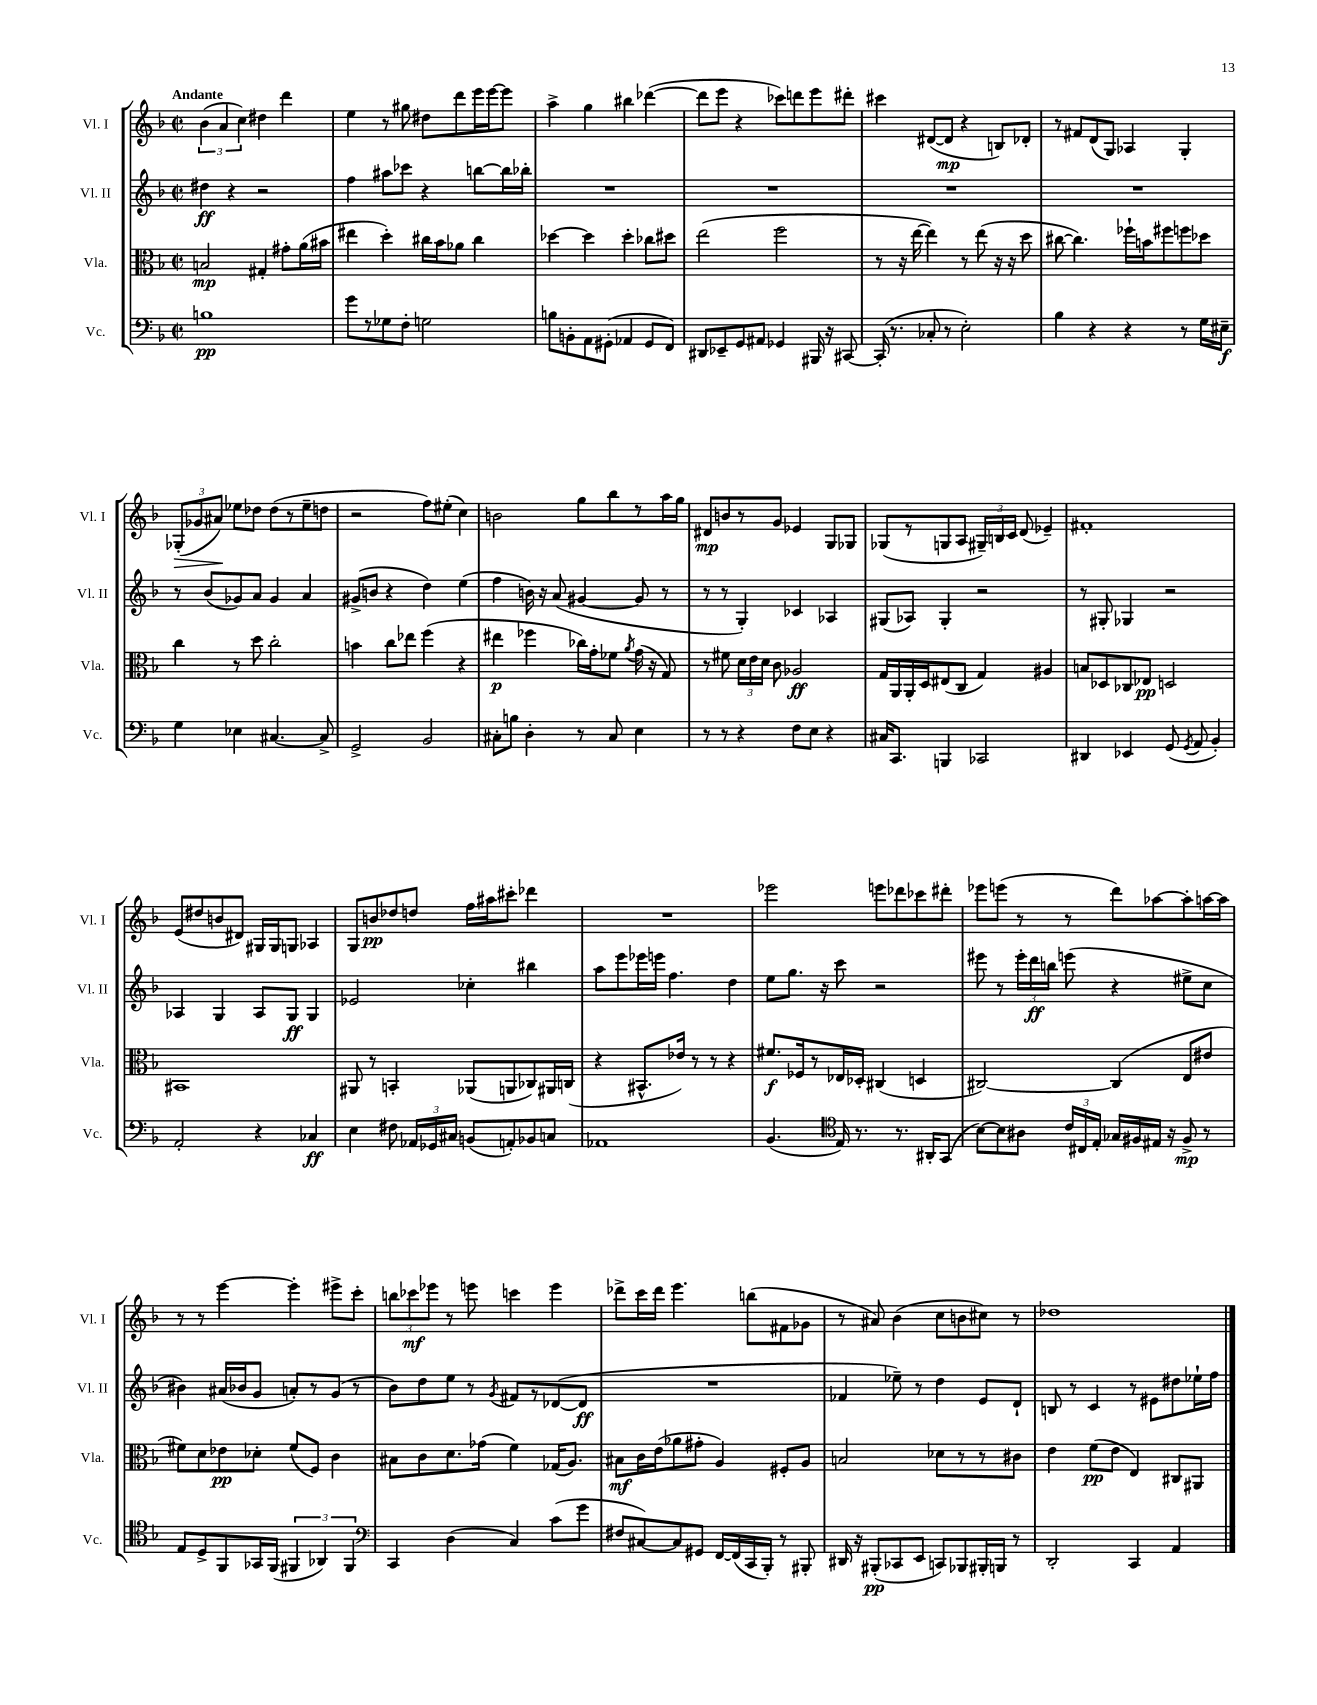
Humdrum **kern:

**kern	**kern	**kern	**kern
*staff4	*staff3	*staff2	*staff1
*clefF4	*clefC3	*clefG2	*clefG2
*k[b-]	*k[b-]	*k[b-]	*k[b-]
*M2/2	*M2/2	*M2/2	*M2/2
*met(c|)	*met(c|)	*met(c|)	*met(c|)
1B	2B	4dd#	(6b-
.	.	.	6a
.	.	4r	.
.	.	.	6cc)
.	4G#'	2r	4dd#
.	8g#'	.	4ddd
.	(16a	.	.
.	16b#	.	.
=	=	=	=
8g	4ee#	4ff	4ee
8r	.	.	.
8G-	4dd')	8aa#	8r
8F'	.	8ccc-	8gg#
2G	16cc#	4r	8dd#
.	16b-	.	.
.	8a-	.	8ddd
.	4cc#	[8bb	16eee
.	.	.	[16eee
.	.	16bb]	8eee]
.	.	16bb-'	.
=	=	=	=
8B	[4dd-	1r	4aa^
8BB'	.	.	.
8AA	4dd-]	.	4gg
(8GG#'	.	.	.
4AA-	4dd-'	.	4bb#
8GG#	8cc-	.	([4ddd-
8FF)	8dd#	.	.
=	=	=	=
8DD#	(2ee	1r	8ddd-]
8EE-~	.	.	8eee
8GG	.	.	4r
8AA#	.	.	.
4GG-	2ff	.	8ccc-)
.	.	.	8ddd
16BBB#	.	.	8eee
16r	.	.	.
[8CC#	.	.	8ddd#'
=	=	=	=
(16CC#']	8r	1r	4ccc#
8.r	.	.	.
.	16r	.	.
.	[16ee	.	.
8C-'	4ee])	.	([8d#
8r	.	.	8d#]
2E')	8r	.	4r
.	(8ee	.	.
.	16r	.	8B)
.	16r	.	.
.	8dd	.	8d-'
=	=	=	=
4B-	[8cc#	1r	8r
.	4.cc#])	.	8f#
4r	.	.	(8d
.	.	.	8G)
4r	16ff-`	.	4A-
.	16b	.	.
.	8ff#	.	.
8r	8ff	.	4G'
16G	8dd-	.	.
16E#~	.	.	.
=	=	=	=
4G	4cc	8r	(12G-'
.	.	.	12g-
.	.	(8b-	.
.	.	.	12a#)
4E-	8r	8g-)	8ee-
.	8dd	8a	8dd-
[4.C#	2cc'	4g-	(8dd-
.	.	.	8r
.	.	4a	8ee-~
8C#^]	.	.	8dd
=	=	=	=
2GG^	4b	(8g#^	2r
.	.	8b	.
.	8cc	4r	.
.	8ee-	.	.
2BB-	(4ff	4dd)	8ff)
.	.	.	(8ee#'
.	4r	(4ee	4cc)
=	=	=	=
8C#'	4ee#	4ff	2b
8B	.	.	.
4D'	4ff-	16b)	.
.	.	16r	.
.	.	(8a	.
8r	16cc-)	[4g#	8gg
.	16g'	.	.
8C#	8f-	.	8bb-
.	8qa	.	.
4E	(16g	8g#]	8r
.	16r	.	.
.	8G)	8r	16aa
.	.	.	16gg
=	=	=	=
8r	8r	8r	8d#
8r	8f#	8r	8b
4r	24d	4G')	8r
.	24e	.	.
.	24d	.	.
.	8c	.	8g
8F	2A-	4c-	4e-
8E	.	.	.
4r	.	4A-	8G
.	.	.	8G-
=	=	=	=
16C#	16G	(8G#	(8G-
8.CC	16AA	.	.
.	16AA'	8A-)	8r
.	16D	.	.
4BBB	(8E#	4G#'	8G
.	8C	.	8A
2CC-	4G)	2r	24G#~)
.	.	.	24B
.	.	.	24c
.	.	.	(8d
.	4A#	.	4e-~)
=	=	=	=
4DD#	8B	8r	1f#'
.	8D-	8G#'	.
4EE-	8C-	4G-	.
.	8E-	.	.
(8GG	2D	2r	.
8qGG	.	.	.
8AA	.	.	.
4BB-')	.	.	.
=	=	=	=
2AA'	1BB#	4A-	(8e
.	.	.	8dd#
.	.	4G	8b
.	.	.	8d#)
4r	.	8A-	16G#
.	.	.	16G#
.	.	8G	8G
4C-	.	4G	4A-
=	=	=	=
4E	8AA#	2e-	8G
.	8r	.	8b
8F#	4BB'	.	8dd-
24AA-	.	.	8dd
24GG-	.	.	.
24C#	.	.	.
(8BB	(8AA-	4cc-'	16ff
.	.	.	16aa#
8AA')	8AA	.	8ccc#'
8BB-	8C-)	4bb#	4ddd-
8C	16AA#	.	.
.	(16C	.	.
=	=	=	=
1AA-	4r	8aa	1r
.	.	8eee	.
.	8.BB#^^	16eee-	.
.	.	16eee	.
.	.	4.ff	.
.	16e-)	.	.
.	8r	.	.
.	8r	.	.
.	4r	4dd	.
=	=	=	=
(4.BB-	8.f#	8ee	2eee-
.	.	8.gg	.
.	16F-	.	.
.	8r	.	.
.	.	16r	.
*clefC4	*	*	*
16E)	16E-	8ccc	.
8.r	16D-'	.	.
.	(4C#	2r	8eee
8.r	.	.	8ddd-
.	4D	.	8ccc-
16AA#'	.	.	.
(8GG	.	.	8ddd#'
=	=	=	=
[8B-)	[2C#)	8eee#	8eee-
8B-]	.	8r	(8eee
8A#	.	24eee#'	8r
.	.	24ddd	.
.	.	24bb	.
24c	.	(8eee	8r
24C#	.	.	.
24E'	.	.	.
16G-	(4C#]	4r	8ddd)
16F#	.	.	.
16E#	.	.	[8aa-
16r	.	.	.
8F#^	8E	8ee#^	8aa-']
8r	8e#	8cc	[16aa
.	.	.	16aa]
=	=	=	=
8E	8f#)	4b#)	8r
8D^	8d	.	8r
8FF	8e-	(16a#	[4eee
.	.	16b-	.
16GG-	8d-'	8g	.
(16FF	.	.	.
6FF#	(8f#	8a')	4eee']
.	8F)	8r	.
6AA-)	.	.	.
.	4c	(8g	8eee#^
6FF#	.	.	.
.	.	8r	8ccc'
=	=	=	=
*clefF4	*	*	*
4CC	8B#	8b-)	12bb
.	.	.	12ccc-
.	8c	8dd	.
.	.	.	12eee-
(4D	8.d	8ee	8r
.	.	8r	8eee
.	(16g-	.	.
.	.	8qg	.
4C)	4f)	8f#	4ccc
.	.	8r	.
(8c	(16G-	([8d-	4eee
.	8.A)	.	.
8g	.	8d-]	.
=	=	=	=
8F#	8B#	1r	8ddd-^
[8C#)	16c	.	16ccc
.	(16e	.	16ddd-
8C#]	8a-	.	4.eee
8GG#	8g#'	.	.
[16FF	4A)	.	.
(16FF]	.	.	.
16CC	.	.	(8bb
16BBB-')	.	.	.
8r	8F#'	.	8f#
8BBB#'	8A	.	8g-
=	=	=	=
16DD#	2B	4f-	8r
16r	.	.	.
(8BBB#'	.	.	8a#)
8CC-	.	8ee-~)	(4b-
8EE	.	8r	.
8CC)	8d-	4dd	8cc
8BBB-	8r	.	8b
16BBB#'	8r	8e	8cc#)
16BBB	.	.	.
8r	8c#	8d`	8r
=	=	=	=
2DD'	4e	8B	1dd-
.	.	8r	.
.	(8f	4c	.
.	8e	.	.
4CC	4E)	8r	.
.	.	8e#	.
4AA	8C#	8dd#	.
.	8AA#	16ee-`	.
.	.	16ff	.
==	==	==	==
*-	*-	*-	*-
